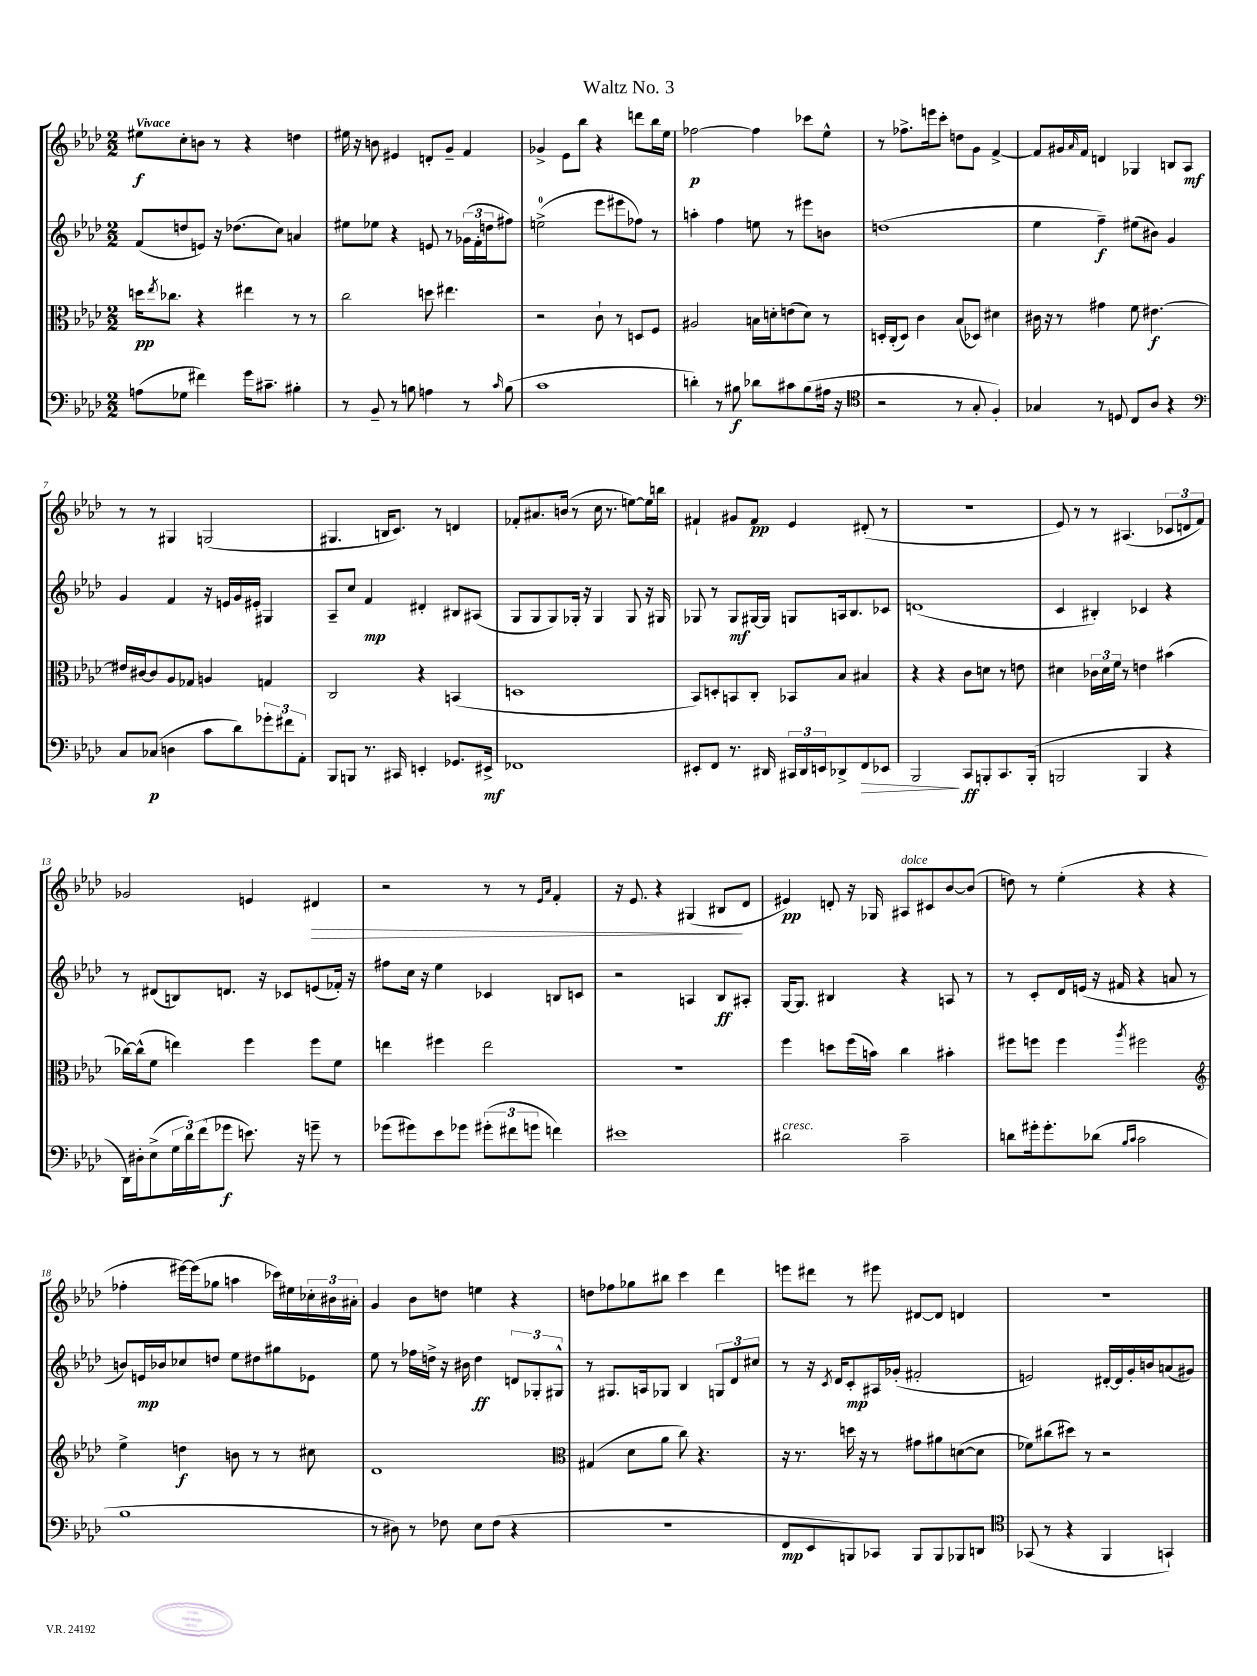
\header { title = "Waltz No. 3" }
<<
\new StaffGroup <<
\new Staff = "s0" {
    \clef treble \key aes \major \numericTimeSignature \time 2/2 \tempo "Vivace"
    eis''8\f c''8-. b'8 r8 r4 d''4 |
    eis''16 r16 b'8 eis'4 d'8-. g'8-- f'4 |
    ges'4-> ees'8 bes''8 r4 d'''8 bes''16 ees''16 |
    fes''2~\p fes''4 ces'''8 ees''8-^ |
    r8 fes''8.-> e'''16 c'''8-. d''8 g'8 f'4~-> |
    f'8 gis'16 \grace { aes'16 } f'16 d'4 ges4 b8 aes8\mf |
    r8 r8 gis4 g2( |
    gis4. b16 c'8.) r8 d'4 |
    fes'8-. ais'8. b'16( r8 c''16 r8. e''8~) e''16 b''16 |
    fis'4-! gis'8 fis'8\pp ees'4 dis'8-.( r8 |
    r1 |
    ees'8) r8 r8 ais4.( \tuplet 3/2 { ces'8 d'8 f'8) } |
    ges'2 e'4 dis'4\> |
    r2 r8 r8 \grace { ees'16 aes'16 } f'4-. |
    r16 ees'8. r4 gis4( bis8\! des'8 |
    eis'4\pp) d'8-. r16 ges16 ais8^\markup { \italic "dolce" } cis'8 bes'8~ bes'8( |
    d''8) r8 ees''4-.( r4 r4 |
    fes''4-. eis'''16~) eis'''16( ges''8 a''4 ces'''16) eis''16 \tuplet 3/2 { ces''16-. bis'16 ais'16-. } |
    g'4 bes'8 d''8 e''4 r4 |
    d''8 fes''8 ges''8 bis''8 c'''4 des'''4 |
    e'''8 dis'''8 r8 eis'''8 dis'8~ dis'8 d'4 |
    r1 \bar "|." |
}
\new Staff = "s1" {
    \clef treble \key aes \major \numericTimeSignature \time 2/2
    f'8( d''8 e'8) r16 des''8.( c''8) a'4 |
    eis''8 ees''8 r4 e'8 r8 \tuplet 3/2 { ges'16( f'16-. d''16 } fis''8) |
    e''2-0->( ees'''8 eis'''8 fes''8) r8 |
    a''4-. f''4 e''8 r8 eis'''8 b'8 |
    d''1( |
    ees''4 f''4--\f) eis''8( bis'8) g'4 |
    g'4 f'4 r16 e'16 g'16 eis'16-. gis4 |
    aes8-- c''8 f'4\mp dis'4-. bis8 ais8( |
    g8 g8 g8) ges16-. r16 ges4 ges8 r16 gis16 |
    ges8 r8 ges8\mf gis16~ gis16 g8 a16 bes8. ces'8 |
    d'1( |
    c'4 bis4-.) ces'4 r4 |
    r8 dis'8( b8) d'8. r16 ces'8 e'8( fes'16-.) r16 |
    fis''8 c''16 r16 ees''4 ces'4 b8 c'8 |
    r2 a4 bes8\ff ais8-. |
    g16~ g8. bis4 r4 a8 r8 |
    r8 c'8-. des'16 e'16( r16 fis'16 r4 a'8 r8 |
    b'8) e'16\mp bes'16 ces''8 d''8 ees''8 dis''8 gis''8 ees'8 |
    ees''8 r8 fes''16 d''16-> r16 bis'16 d''4\ff \tuplet 3/2 { d'8 ges8-. gis8-^ } |
    r8 gis8. a16 ges8 bes4 \tuplet 3/2 { g8 des'8 cis''8 } |
    r8 r16 \acciaccatura { c'8 } des'16 c'8-.\mp ais16 ges'16-.( fis'2-. |
    e'2) dis'16~-. dis'16 g'16-. b'16 a'8( gis'8) \bar "|." |
}
\new Staff = "s2" {
    \clef alto \key aes \major \numericTimeSignature \time 2/2
    d''16\pp \acciaccatura { ees''8 } ces''8. r4 eis''4 r8 r8 |
    c''2 d''8 eis''4. |
    r2 c'8-! r8 d8 f8 |
    ais2 b16 d'16-. e'8( d'8) r8 |
    d16-. c16-.( d8) c'4 bes8( des8) dis'4 |
    cis'16 r16 r8 gis'4 f'8 eis'4.~\f |
    eis'16 cis'16~ cis'8 aes8 ges8 a4 g4 |
    c2 r4 b,4( |
    d1 |
    bes,8) d8-. b,8 c8-. bes,8 bes8 bis4 |
    r4 r4 c'8 d'8 r8 e'8 |
    dis'4 \tuplet 3/2 { ces'16 dis'16 f'16 } r8 e'4 bis'4( |
    ces''16~) ces''16-^( f'8 e''4) f''4 f''8 f'8 |
    e''4 fis''4 e''2 |
    R1 |
    f''4 d''8 f''16( b'16) c''4 bis'4-. |
    fis''8 f''8 f''4 \acciaccatura { aes''8 } fis''2 |
    \clef treble ees''4-> d''4\f b'8 r8 r8 cis''8 |
    des'1 |
    \clef alto gis4( des'8 aes'8 c''8) r4. |
    r16 r8. d''16 r16 r8 gis'8 ais'8 d'8~( d'8 |
    fes'8) cis''8( dis''8) r8 r2 \bar "|." |
}
\new Staff = "s3" {
    \clef bass \key aes \major \numericTimeSignature \time 2/2
    a8( ges8 fis'4) g'16 cis'8.-- bis4-. |
    r8 bes,8-- r8 b8 a4 r8 \grace { c'16 } b8( |
    c'1 |
    d'4-.) r8 bis8\f des'8 cis'8 bis8( ais16 r16 |
    \clef tenor r2 r8 g8-. f4-.) |
    ges4 r8 d8 c8 aes8 r4 |
    \clef bass c8 ces8\p( d4 c'8 des'8) \tuplet 3/2 { ges'8-. fis'8 aes,8-. } |
    bes,,8 b,,8 r8. cis,16 e,4-. ges,8. eis,16->\mf |
    fes,1 |
    eis,8-. f,8 r8. dis,16 \tuplet 3/2 { cis,16 dis,16 e,16 } des,8-> f,8\> ees,8 |
    bes,,2\! c,8\ff b,,8-. c,8. b,,16-.( |
    b,,2 b,,4 r4 |
    des,16) dis16-. ees8->( \tuplet 3/2 { g16 des'16) f'16( } ges'8\f e'8.) r16 g'8-- r8 |
    ges'8( gis'8) ees'8 ges'8 \tuplet 3/2 { gis'8-.( fis'8 g'8 } f'4) |
    eis'1 |
    dis'2^\markup { \italic "cresc." } c'2-- |
    d'8 gis'16-. gis'8.-. des'8( \grace { bes16 c'16 } c'2 |
    bes1 |
    r8 dis8) r8 fes8 ees8 fes8( r4 |
    R1 |
    f,8\mp ees,8 b,,8) ces,8 b,,8 b,,8 bes,,8 d,8 |
    \clef tenor ges,8( r8 r4 f,4 g,4-!) \bar "|." |
}
>>
>>
